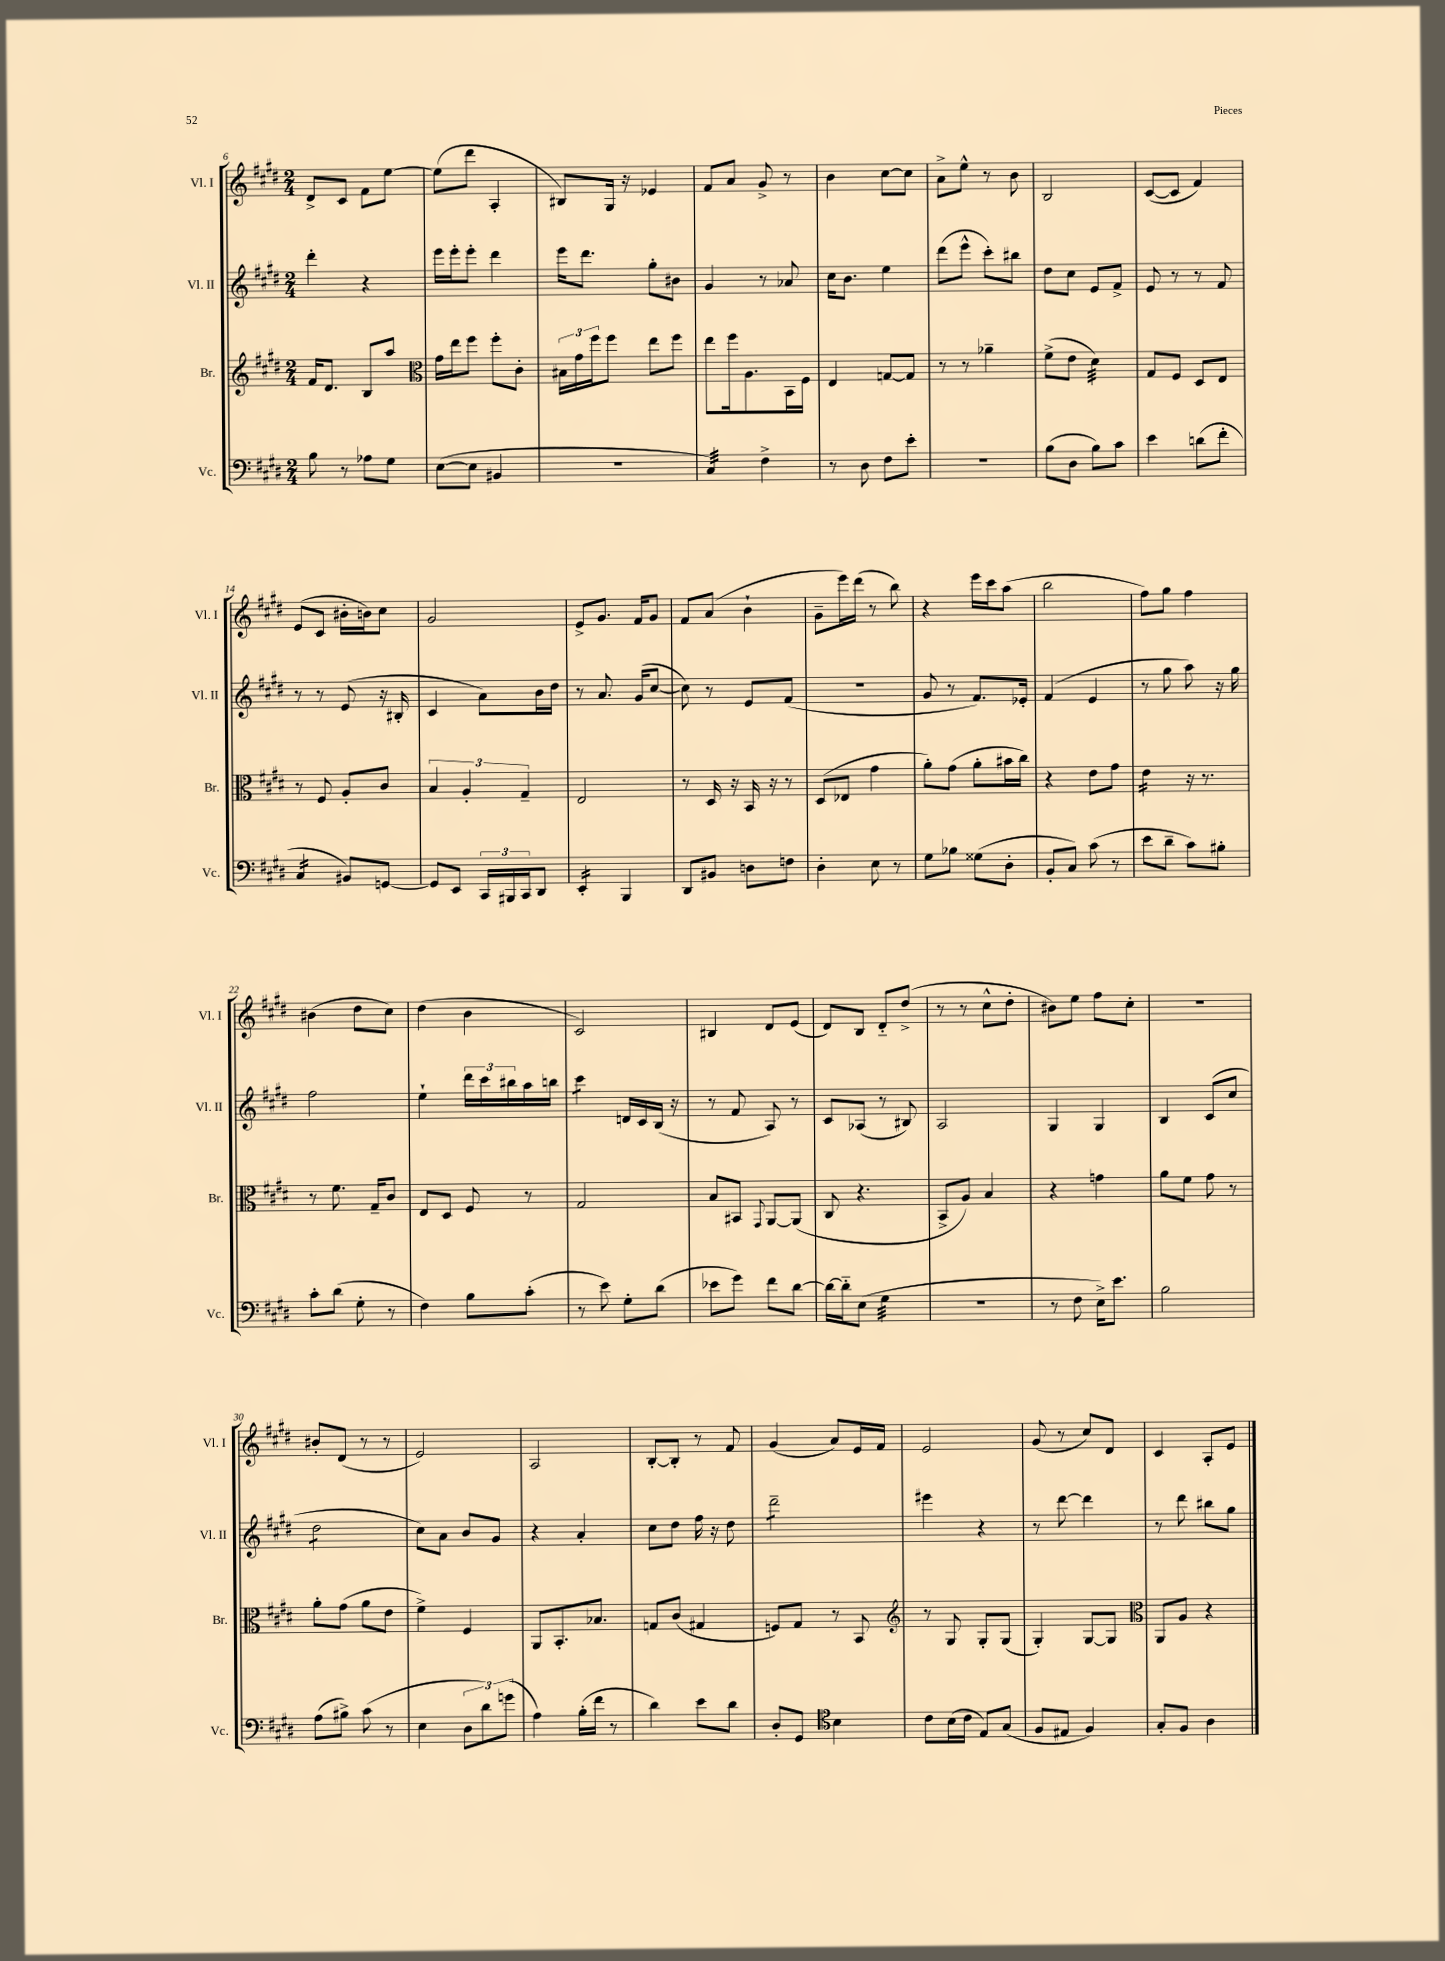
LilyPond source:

<<
\new StaffGroup <<
\new Staff = "s0" \with { instrumentName = "Vl. I" shortInstrumentName = "Vl. I" } {
    \clef treble \key e \major \numericTimeSignature \time 2/4
    dis'8-> cis'8 fis'8 e''8~ |
    e''8( dis'''8 a4-. |
    bis8) gis16 r16 ees'4 |
    fis'8 a'8 gis'8-> r8 |
    b'4 cis''8~ cis''8 |
    a'8-> e''8-^ r8 b'8 |
    b2 |
    cis'8~( cis'8 fis'4) |
    e'8( cis'8 bis'16-. b'16) cis''8 |
    gis'2 |
    e'8-> gis'8. fis'16 gis'8 |
    fis'8 a'8( b'4-! |
    gis'8-- e'''16) dis'''16( r8 b''8) |
    r4 e'''16 cis'''16 a''8( |
    b''2 |
    fis''8) gis''8 fis''4 |
    bis'4( dis''8 cis''8) |
    dis''4( b'4 |
    cis'2) |
    bis4 dis'8 e'8( |
    dis'8) b8 dis'8-_ dis''8->( |
    r8 r8 cis''8-^ dis''8-. |
    bis'8) e''8 fis''8 cis''8-. |
    r2 |
    bis'8-. dis'8( r8 r8 |
    e'2) |
    a2 |
    b8~-. b8-. r8 fis'8 |
    gis'4( a'8) e'16 fis'16 |
    e'2 |
    gis'8( r8 cis''8) dis'8 |
    cis'4 a8-. e'8 \bar "|." |
}
\new Staff = "s1" \with { instrumentName = "Vl. II" shortInstrumentName = "Vl. II" } {
    \clef treble \key e \major \numericTimeSignature \time 2/4
    dis'''4-. r4 |
    e'''16 e'''16-. e'''8-. dis'''4 |
    e'''16 dis'''8. gis''8-. bis'8 |
    gis'4 r8 aes'8 |
    cis''16 b'8. e''4 |
    dis'''8( e'''8-^ cis'''8-.) bis''8 |
    dis''8 cis''8 e'8 fis'8-> |
    e'8 r8 r8 fis'8 |
    r8 r8 e'8( r16 bis16-. |
    cis'4 a'8) b'16 dis''16 |
    r8 a'8. gis'16( cis''8~ |
    cis''8) r8 e'8 fis'8( |
    r2 |
    gis'8 r8 fis'8.) ees'16-. |
    fis'4( e'4 |
    r8 gis''8 a''8) r16 gis''16 |
    fis''2 |
    e''4-! \tuplet 3/2 { dis'''16 cis'''16 bis''16 } a''16 b''16 |
    cis'''4:8 d'16 cis'16 b16( r16 |
    r8 fis'8 a8) r8 |
    cis'8 aes8( r8 bis8) |
    a2 |
    gis4 gis4 |
    b4 cis'8( cis''8 |
    dis''2:8 |
    cis''8) a'8 b'8 gis'8 |
    r4 a'4-. |
    cis''8 dis''8 fis''16 r16 dis''8 |
    dis'''2:8-- |
    eis'''4 r4 |
    r8 dis'''8~ dis'''4 |
    r8 dis'''8 bis''8 gis''8 \bar "|." |
}
\new Staff = "s2" \with { instrumentName = "Br." shortInstrumentName = "Br." } {
    \clef treble \key e \major \numericTimeSignature \time 2/4
    fis'16 dis'8. b8 a''8 |
    \clef alto gis'16 e''16 fis''8 fis''8-. cis'8-. |
    \tuplet 3/2 { bis16 gis'16 fis''16 } fis''8 e''8 fis''8 |
    e''8 fis''16 a8. b,16 fis16 |
    e4 g8~ g8 |
    r8 r8 aes'4-- |
    fis'8->( e'8 dis'4:32) |
    gis8 fis8 dis8 e8 |
    r8 fis8 a8-. cis'8 |
    \tuplet 3/2 { b4 a4-. gis4-- } |
    e2 |
    r8 dis16 r16 b,16 r16 r8 |
    dis8( ees8 gis'4 |
    a'8-.) gis'8( a'8-. bis'16 cis''16) |
    r4 e'8 gis'8 |
    e'4:16 r16 r8. |
    r8 fis'8. gis16-- cis'8 |
    e8 dis8 fis8 r8 |
    gis2 |
    b8 bis,8 \appoggiatura { gis,8 } a,8~ a,8( |
    cis8 r4. |
    b,8-> a8) b4 |
    r4 g'4 |
    a'8 fis'8 gis'8 r8 |
    a'8-. gis'8( a'8 e'8 |
    fis'4->) fis4 |
    a,8 b,8.-. bes8. |
    g8 cis'8( gis4 |
    f8) gis8 r8 b,8 |
    \clef treble r8 gis8 gis8-. gis8( |
    gis4-.) gis8~ gis8 |
    \clef alto a,8 a8 r4 \bar "|." |
}
\new Staff = "s3" \with { instrumentName = "Vc." shortInstrumentName = "Vc." } {
    \clef bass \key e \major \numericTimeSignature \time 2/4
    b8 r8 aes8 gis8 |
    e8~( e8 bis,4 |
    R2 |
    cis4:32) fis4-> |
    r8 dis8 fis8 e'8-. |
    R2 |
    b8( dis8 b8) cis'8 |
    e'4 d'8( fis'8-. |
    cis4:16 bis,8) g,8~ |
    g,8 e,8 \tuplet 3/2 { cis,16 bis,,16 cis,16 } dis,8 |
    e,4:16-. b,,4 |
    dis,8 bis,8 d8 f8 |
    dis4-. e8 r8 |
    gis8 bes8 gisis8( dis8-. |
    b,8-. cis8) cis'8( r8 |
    e'8 dis'8-- cis'8) bis8-. |
    cis'8-. dis'8( gis8-. r8 |
    fis4) b8 cis'8-.( |
    r8 e'8) gis8-. dis'8( |
    ees'8 gis'8) fis'8 dis'8~ |
    dis'16~ dis'16-_ e8( gis4:32 |
    r2 |
    r8 fis8 e16->) e'8. |
    b2 |
    a8( bis8->) cis'8( r8 |
    e4 \tuplet 3/2 { dis8 dis'8) g'8( } |
    a4) b16-.( fis'16 r8 |
    dis'4) e'8 dis'8 |
    dis8-. gis,8 \clef tenor b4 |
    cis'8 b16( cis'16 e8) gis8( |
    fis8 eis8 fis4) |
    gis8-. fis8 a4 \bar "|." |
}
>>
>>
\layout { \context { \Score currentBarNumber = #6 } }
